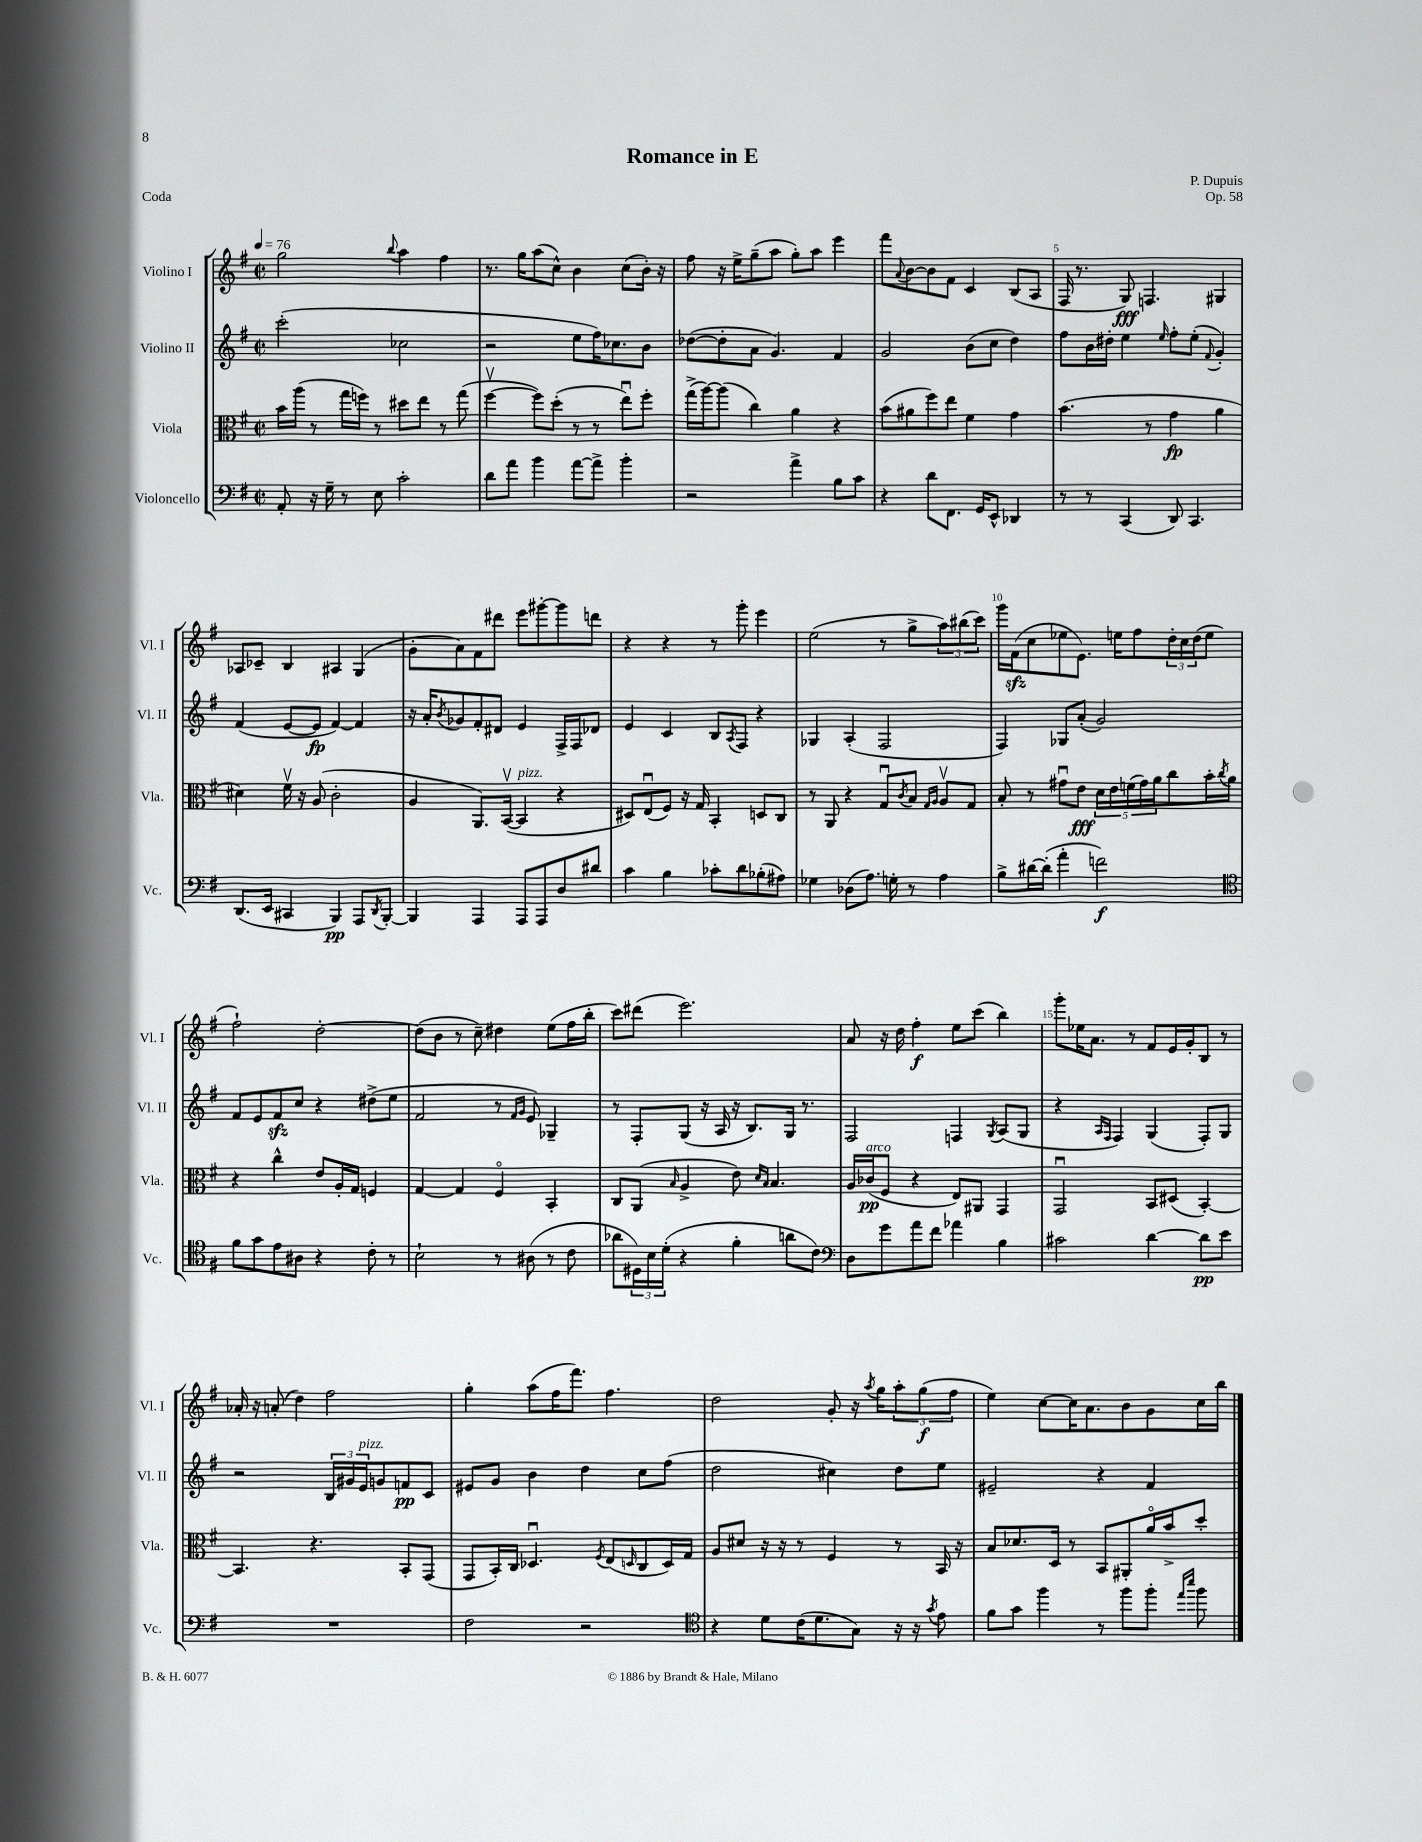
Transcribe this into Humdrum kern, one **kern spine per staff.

**kern	**kern	**kern	**kern
*staff4	*staff3	*staff2	*staff1
*clefF4	*clefC3	*clefG2	*clefG2
*k[f#]	*k[f#]	*k[f#]	*k[f#]
*M2/2	*M2/2	*M2/2	*M2/2
*met(c|)	*met(c|)	*met(c|)	*met(c|)
*MM76	*MM76	*MM76	*MM76
8AA'	16b	(2ccc'	2gg
.	(16aa	.	.
16r	8r	.	.
16G~	.	.	.
8r	16gg	.	.
.	16ff)	.	.
8E	8r	.	.
.	.	.	8qqbb
2c'	8dd#	2cc-	4aa
.	8ee	.	.
.	8r	.	4ff#
.	(8gg	.	.
=	=	=	=
8d	[4ff#v	2r	8.r
8a	.	.	.
.	.	.	16gg
4b	8ff#])	.	(8aa
.	(8dd'	.	8cc^^)
[8a	8r	8ee	4b
8a^]	8r	16ff#)	.
.	.	8.cc-	.
4b'	8eeu)	.	(8cc
.	8ff#'	8b	16b')
.	.	.	16r
=	=	=	=
2r	(16gg^	([8dd-	8ff#
.	[16aa)	.	.
.	(8aa]	8dd-']	16r
.	.	.	16ee^
.	4cc)	8a	(8gg~
.	.	4.g)	8aa
4a^	4a	.	8gg')
.	.	.	8aa
8B	4r	4f#	4eee
8c	.	.	.
=	=	=	=
4r	(8b	2g	8fff#
.	.	.	8qqa
.	8a#	.	[8b
8d	8ff#)	.	8b]
8.FF#	8ee	.	8f#
.	4f#	(8b	4c
16GG	.	.	.
8EE^^	.	8cc	.
4DD-	4g	4dd)	(8B
.	.	.	8A
=	=	=	=
8r	(4.b	8ff#	16F#
.	.	.	8.r
8r	.	16b	.
.	.	16dd#'	.
(4CC	.	4ee	8G)
.	8r	.	4.F
.	.	16qqee	.
8DD)	4g	8ff#'	.
4.CC	.	(8ee'	.
.	.	8qqf#	.
.	4a	4g')	4G#
=	=	=	=
(8.DD	4d#)	(4f#	8A-
.	.	.	8c-~
16EE	.	.	.
4CC#	16f#v	[8e	4B
.	16r	.	.
.	(8A	8e]	.
4BBB)	2c'	[4f#)	4A#
8AAA	.	4f#]	(4G
8qDD	.	.	.
[8BBB'	.	.	.
=	=	=	=
4BBB]	4A	16r	8g'
.	.	16a'	.
.	.	8qb	.
.	.	8g-	8a)
4AAA	8.AA)	8f#'	8f#
.	.	8d#	8ddd#
.	([16BBv	.	.
8AAA	4BB]	4e	8eee
8AAA	.	.	[8ggg#'
8D	4r	16F#^	8ggg#]
.	.	16F#	.
8d#	.	8d-	8ddd
=	=	=	=
4c	8D#)	4e	4r
.	(8Eu	.	.
4B	8F#)	4c	4r
.	16r	.	.
.	16G	.	.
8c-'	4BB'	8B	8r
.	.	8qA	.
8d	.	8F#	8ggg'
(8B-'	8D	4r	4eee
8A#)	8C	.	.
=	=	=	=
4G-	8r	4G-	(2ee
.	8AA	.	.
(8D-	4r	(4A'	.
8.A)	.	.	.
.	8Gu	2F#	8r
16G'	.	.	.
.	8qc	.	.
8r	8B	.	8gg^
.	16qqG	.	.
.	16qqA	.	.
4A	8Av	.	12aa)
.	.	.	(12bb#
.	8G	.	.
.	.	.	12ccc)
=	=	=	=
8B^	8B'	4F#)	16ggg
.	.	.	(16f#
[16d#	8r	.	8cc
(16d#']	.	.	.
4a'	8g#u	8G-	8ee-
.	8e	(8a'	8.e)
2f)	20d	2g)	.
.	20e	.	.
.	.	.	16ee
.	(20f	.	.
.	.	.	8ff#
.	20g#)	.	.
.	20a	.	.
.	8cc	.	24dd'
.	.	.	24cc
.	.	.	(24dd
.	16b'	.	8ee
.	8qcc	.	.
.	16a	.	.
=	=	=	=
*clefC4	*	*	*
8f#	4r	8f#	2ff#`)
8g	.	8e	.
8e	4cc^^	8f#	.
8A#	.	8cc	.
4r	8e	4r	[2dd'
.	16A'	.	.
.	16G	.	.
8c'	4F	(8dd#^	.
8r	.	8ee	.
=	=	=	=
2B`	[4G	2f#	(8dd]
.	.	.	8b
.	4G]	.	8r
.	.	.	8cc~)
8r	4F#o	8r	4dd#
.	.	16qqf#	.
.	.	16qqg	.
(8A#	.	8e)	.
8r	4BB'	4G-~	(8ee
8c	.	.	16ff#
.	.	.	16bb'
=	=	=	=
8a-	8C	8r	8ccc)
24D#)	(8AA	8F#'	(8ddd#
24B	.	.	.
(24d'	.	.	.
.	16qqB	.	.
4r	4A^	(8G	2.eee)
.	.	16r	.
.	.	16A	.
4f#'	8e)	16r	.
.	.	8.B)	.
.	16qqd	.	.
.	16qqB	.	.
.	4.B	.	.
8a	.	16G	.
.	.	8.r	.
8c)	.	.	.
=	=	=	=
*clefF4	*	*	*
8D	16A	2F#	8a
.	(16c-	.	.
8g	8F#	.	16r
.	.	.	16dd
8a	4r	.	4ff#'
8f#	.	.	.
4a-	8E)	4F	8ee
.	8AA#	.	(8ccc
.	.	8qG	.
4B	4GG	(8A	4bb)
.	.	8G	.
=	=	=	=
2c#	2GGu	4r	8ggg'
.	.	.	16ee-
.	.	.	8.a
.	.	16qqA	.
.	.	16qqF#	.
.	.	4F#)	.
.	.	.	8r
[4d	8BB	(4G	8f#
.	(8D#	.	16e
.	.	.	16g'
8d]	[4BB')	8F#')	8B
8e	.	8G	8r
=	=	=	=
1r	4.BB]	2r	16a-'
.	.	.	16r
.	.	.	(8a'
.	.	.	4dd)
.	4.r	.	.
.	.	24B	2ff#
.	.	24g#	.
.	.	24e	.
.	.	8g	.
.	8BB'	8f	.
.	(8GG	8c	.
=	=	=	=
2F#	8GG	8e#	4gg'
.	16BB')	8g	.
.	16C	.	.
.	4.D-u	4b	(8aa
.	.	.	16ff#
.	.	.	8.fff#)
2r	.	4dd	.
.	8qF#	.	.
.	(8E	.	4.ff#
.	16qqD	.	.
.	8C	8cc	.
.	16D)	(8ff#	.
.	16G	.	.
=	=	=	=
*clefC4	*	*	*
4r	8A	2dd	2dd
.	8d#	.	.
8d	16r	.	.
.	16r	.	.
(16c	8r	.	.
8.d	.	.	.
.	4F#	4cc#)	8g'
8G)	.	.	16r
.	.	.	8qaa
.	.	.	16gg
16r	8r	8dd	12aa'
16r	.	.	.
.	.	.	(12gg
8qg	.	.	.
8e	16BB	8ee	.
.	.	.	12ff#
.	16r	.	.
=	=	=	=
8f#	8B	2e#~	4ee)
8g	8.d-	.	.
4ff#	.	.	[8cc
.	16D	.	.
.	8r	.	16cc]
.	.	.	8.a
8r	8BB	4r	.
8ff#	8AA#'	.	8b
8ff#'	16ao	4f#	8g
.	16b^	.	.
16qqee	.	.	.
16qqbb	.	.	.
8ff#	8dd'	.	16cc
.	.	.	16bb
==	==	==	==
*-	*-	*-	*-
